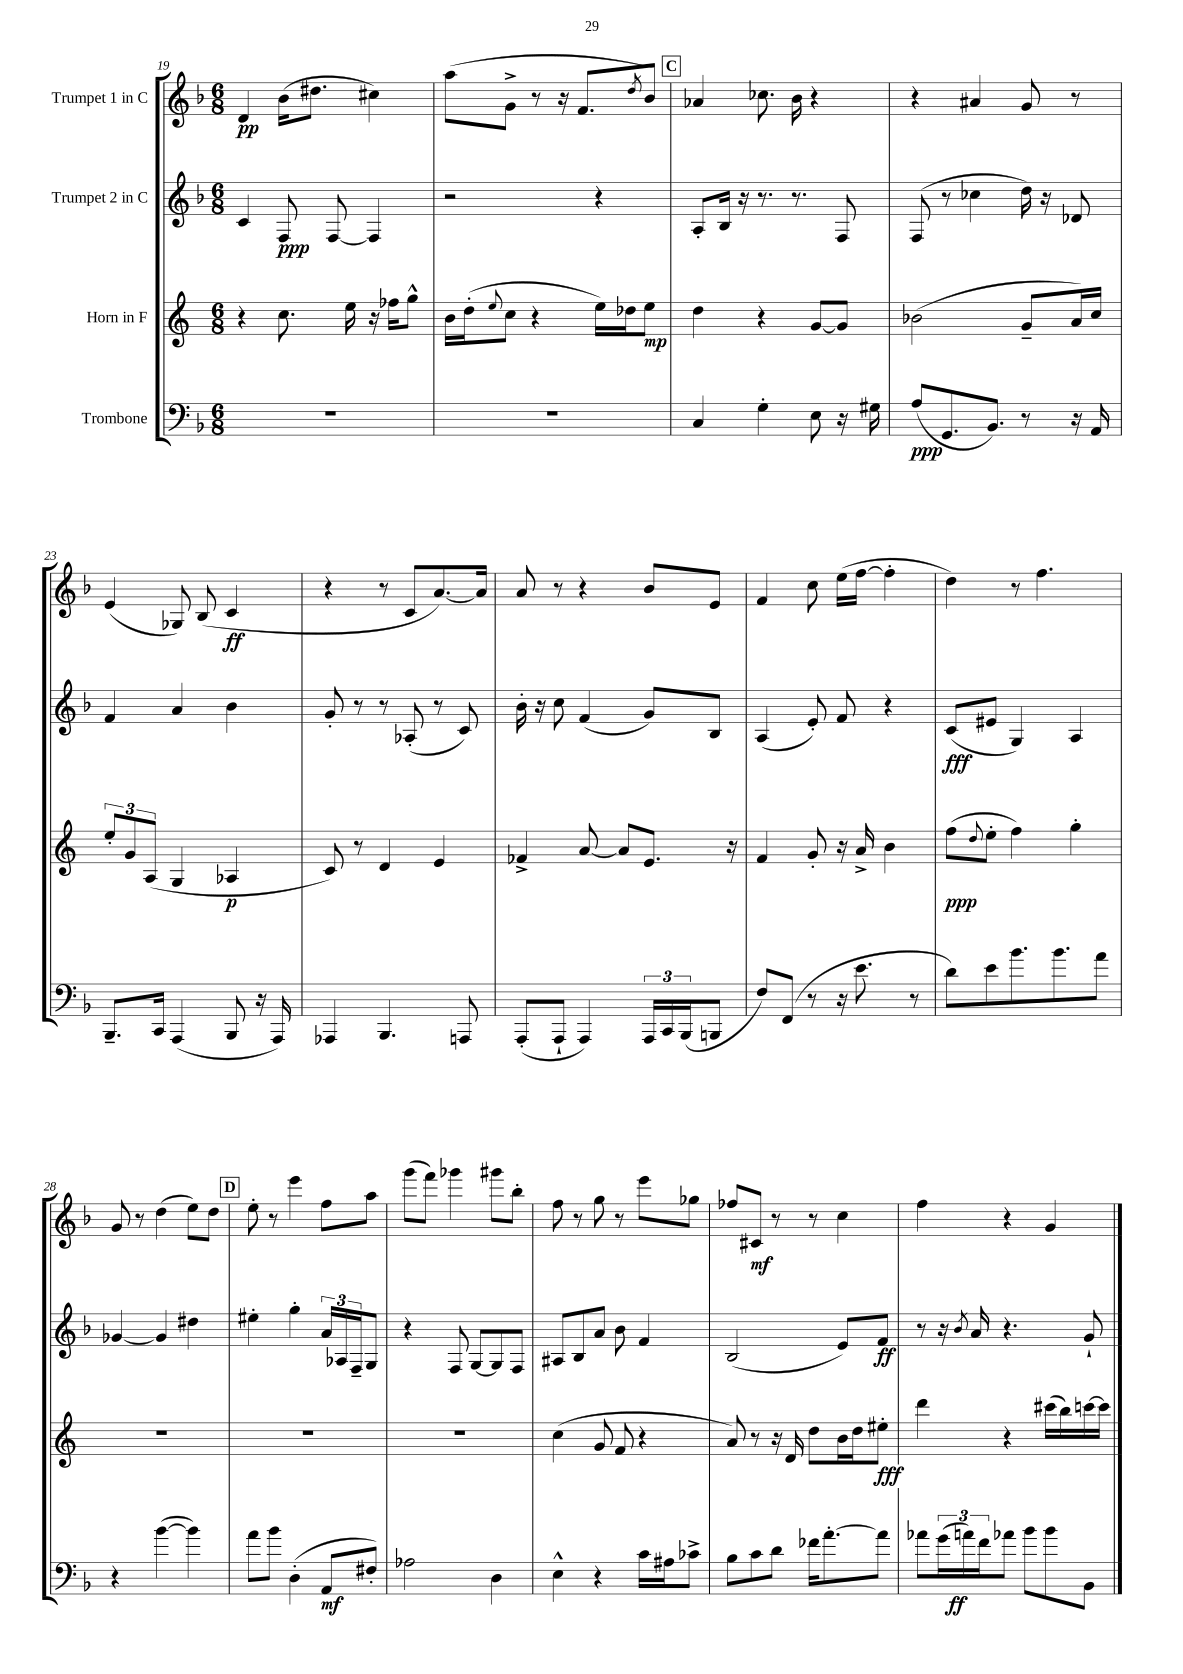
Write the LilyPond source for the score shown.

<<
\new StaffGroup <<
\new Staff = "s0" \with { instrumentName = "Trumpet 1 in C" } {
    \clef treble \key f \major \numericTimeSignature \time 6/8
    d'4\pp bes'16( dis''8. cis''4) |
    a''8( g'8-> r8 r16 f'8. \acciaccatura { d''8 } bes'8) |
    \mark \markup { \box "C" } aes'4 ces''8. bes'16 r4 |
    r4 ais'4 g'8 r8 |
    e'4( ges8) bes8( c'4\ff |
    r4 r8 c'8 a'8.~) a'16 |
    a'8 r8 r4 bes'8 e'8 |
    f'4 c''8 e''16( f''16~ f''4-. |
    d''4) r8 f''4. |
    g'8 r8 d''4( e''8) d''8 |
    \mark \markup { \box "D" } e''8-. r8 e'''4 f''8 a''8 |
    g'''8( f'''8) ges'''4 gis'''8 bes''8-. |
    f''8 r8 g''8 r8 e'''8 ges''8 |
    fes''8 cis'8\mf r8 r8 c''4 |
    f''4 r4 g'4 \bar "|." |
}
\new Staff = "s1" \with { instrumentName = "Trumpet 2 in C" } {
    \clef treble \key f \major \numericTimeSignature \time 6/8
    c'4 f8\ppp f8~ f4 |
    r2 r4 |
    \mark \markup { \box "C" } a8-. bes16 r16 r8. r8. f8 |
    f8( r8 ces''4 d''16) r16 des'8 |
    f'4 a'4 bes'4 |
    g'8-. r8 r8 aes8-.( r8 c'8) |
    bes'16-. r16 c''8 f'4( g'8) bes8 |
    a4( e'8-.) f'8 r4 |
    c'8\fff( eis'8 g4) a4 |
    ges'4~ ges'4 dis''4 |
    \mark \markup { \box "D" } eis''4-. g''4-. \tuplet 3/2 { a'16 aes16 f16-- } g8 |
    r4 f8 g8~ g8 f8 |
    ais8 bes8 a'8 bes'8 f'4 |
    bes2( e'8) f'8\ff |
    r8 r16 \acciaccatura { bes'8 } a'16 r4. g'8-! \bar "|." |
}
\new Staff = "s2" \with { instrumentName = "Horn in F" } {
    \clef treble \key c \major \numericTimeSignature \time 6/8
    r4 c''8. e''16 r16 fes''16 g''8-^ |
    b'16 d''16-.( \appoggiatura { e''8 } c''8 r4 e''16) des''16 e''8\mp |
    \mark \markup { \box "C" } d''4 r4 g'8~ g'8 |
    bes'2( g'8-- a'16) c''16 |
    \tuplet 3/2 { e''8-. g'8 a8( } g4 aes4\p |
    c'8) r8 d'4 e'4 |
    fes'4-> a'8~ a'8 e'8. r16 |
    f'4 g'8-. r16 a'16-> b'4 |
    f''8\ppp( \appoggiatura { d''8 } e''8-. f''4) g''4-. |
    R2. |
    \mark \markup { \box "D" } R2. |
    R2. |
    c''4( g'8 f'8 r4 |
    a'8) r8 r16 d'16 d''8 b'16 d''16 eis''8-.\fff |
    d'''4 r4 cis'''16( b''16) c'''16~ c'''16 \bar "|." |
}
\new Staff = "s3" \with { instrumentName = "Trombone" } {
    \clef bass \key f \major \numericTimeSignature \time 6/8
    R2. |
    R2. |
    \mark \markup { \box "C" } c4 g4-. e8 r16 gis16 |
    a8\ppp( g,8. bes,8.) r8 r16 a,16 |
    bes,,8.-- c,16 a,,4( bes,,8 r16 a,,16) |
    aes,,4 bes,,4. a,,8 |
    a,,8-.( a,,8-! a,,4) \tuplet 3/2 { a,,16 c,16 bes,,16( } b,,8 |
    f8) f,8( r8 r16 e'8. r8 |
    d'8) e'8 bes'8. bes'8. a'8 |
    r4 bes'4~( bes'4) |
    \mark \markup { \box "D" } a'8 bes'8 d4-.( a,8\mf fis8-.) |
    aes2 d4 |
    e4-^ r4 c'16 ais16 ces'8-> |
    bes8 c'8 d'8 fes'16 a'8.~-. a'8 |
    aes'8 \tuplet 3/2 { g'16( a'16\ff) f'16 } aes'8 bes'8 bes'8 bes,8 \bar "|." |
}
>>
>>
\layout { \context { \Score currentBarNumber = #19 } }
